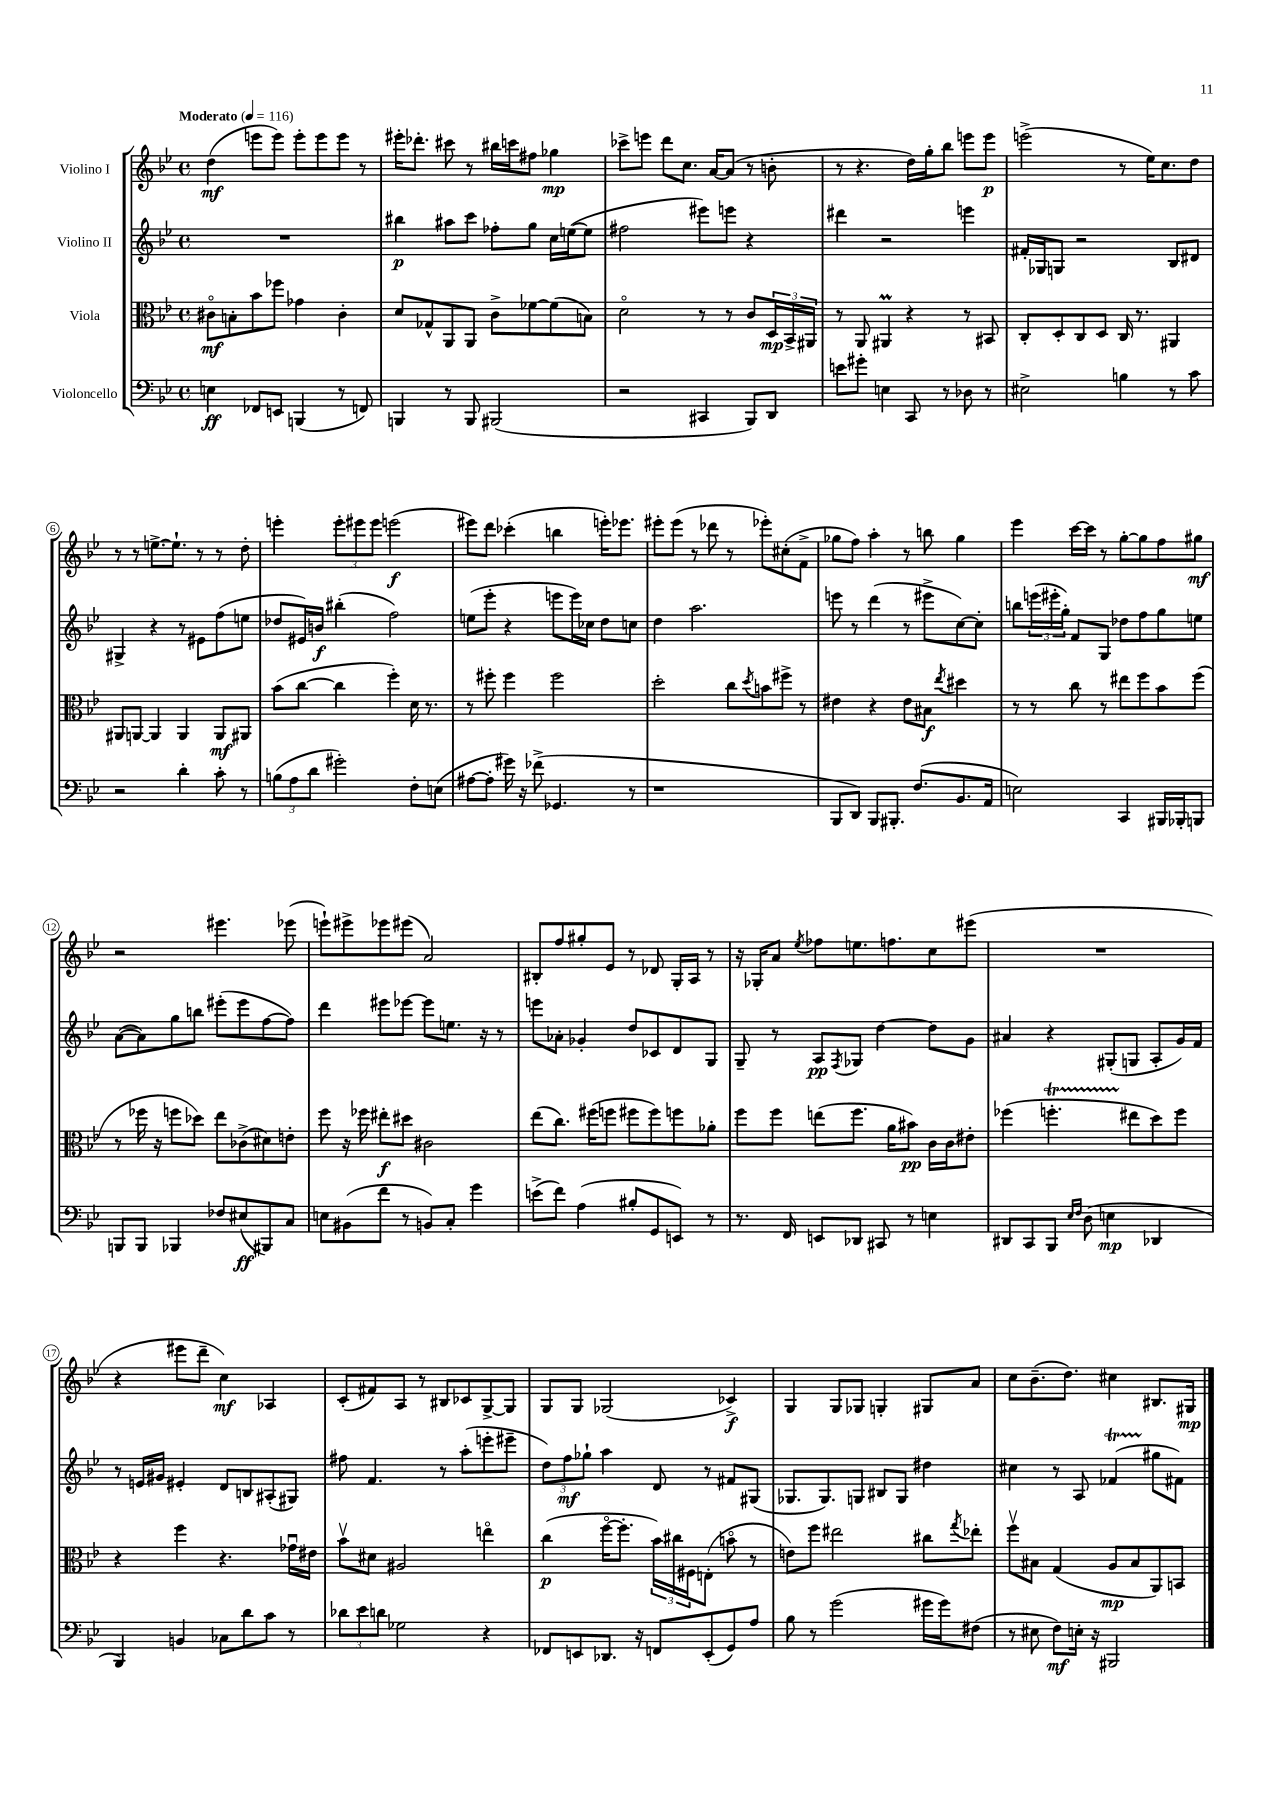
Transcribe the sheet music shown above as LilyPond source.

<<
\new StaffGroup <<
\new Staff = "s0" \with { instrumentName = "Violino I" } {
    \clef treble \key bes \major \defaultTimeSignature \time 4/4 \tempo "Moderato" 4 = 116
    d''4\mf( e'''8 e'''8) e'''8-. e'''8 e'''8 r8 |
    eis'''16-. des'''8.-. cis'''8 r8 bis''16 c'''16 fis''8 ges''4\mp |
    ces'''8-> e'''8 d'''8 c''8. a'16~ a'8( r8 b'8-. |
    r8 r4. d''16) g''16-. bes''8 e'''8 e'''8\p |
    e'''2->( r8 ees''16) c''8. d''8 |
    r8 r8 e''8.~-> e''8.-! r8 r8 d''8-. |
    e'''4-. \tuplet 3/2 { e'''8-. eis'''8 eis'''8 } e'''2\f( |
    eis'''8) d'''8 ces'''4-.( b''4 e'''16-.) ees'''8. |
    eis'''8-. eis'''8( r8 des'''8 r8 ees'''8-.) cis''8-.( f'8-> |
    ges''8 f''8) a''4-. r8 b''8 ges''4 |
    ees'''4 c'''16~ c'''16 r8 g''8~-. g''8 f''8 gis''8\mf |
    r2 eis'''4. ees'''8( |
    e'''8-!) eis'''8-> ees'''8 eis'''8( a'2) |
    bis8-. f''8 gis''8-. ees'8 r8 des'8 g16-. a16 r8 |
    r16 ges16-. a'8 \acciaccatura { ees''8 } fes''8 e''8. f''8. c''8 eis'''8( |
    R1 |
    r4 eis'''8 d'''8-- c''4\mf) aes4 |
    c'8-.( fis'8) a8 r8 bis8 ces'8 g8~-> g8 |
    g8 g8 ges2( ces'4->\f) |
    g4 g8 ges8 g4-. gis8 a'8 |
    c''8 bes'8.--( d''8.) cis''4 bis8. gis16\mp \bar "|." |
}
\new Staff = "s1" \with { instrumentName = "Violino II" } {
    \clef treble \key bes \major \defaultTimeSignature \time 4/4
    R1 |
    bis''4\p ais''8 c'''8 fes''8-. g''8 c''16 e''16~( e''8 |
    fis''2 eis'''8) e'''8 r4 |
    dis'''4 r2 e'''4 |
    fis'16-. ges16 g8 r2 bes8 dis'8 |
    gis4-> r4 r8 eis'8 f''8( e''8 |
    des''8 eis'16) b'16\f bis''4-.( f''2) |
    e''8( ees'''8-. r4 e'''8 e'''16) ces''16 d''8 c''8 |
    d''4 a''2. |
    e'''8 r8 d'''4( r8 eis'''8-> c''8~) c''8-. |
    b''8 \tuplet 3/2 { e'''16( eis'''16-. g''16-.) } f'8 g8 des''8 f''8 g''8 e''8 |
    a'8~( a'8) g''8 b''8 eis'''8-.( eis'''8 f''8~ f''8) |
    d'''4 eis'''8 ees'''8~ ees'''8 e''8. r16 r8 |
    e'''8 aes'8-. ges'4-. d''8 ces'8 d'8 g8 |
    g8-- r8 a8\pp \acciaccatura { f8 } ges8 d''4~ d''8 g'8 |
    ais'4 r4 gis8-.( g8 a8-. g'16) f'16 |
    r8 e'16 gis'16 eis'4-. d'8 b8 ais8-.( gis8) |
    fis''8 f'4. r8 a''8-.( e'''8-. eis'''8-- |
    \tuplet 3/2 { d''8) f''8\mf ges''8-! } a''4 d'8 r8 fis'8 gis8( |
    ges8. ges8.) g8 bis8 g8 dis''4 |
    cis''4 r8 a8 fes'4\startTrillSpan( gis''8\stopTrillSpan fis'8) \bar "|." |
}
\new Staff = "s2" \with { instrumentName = "Viola" } {
    \clef alto \key bes \major \defaultTimeSignature \time 4/4
    cis'8\flageolet\mf b8-. bes'8 fes''8 ges'4 cis'4-. |
    d'8 ges8-^ a,8 a,8 c'8-> fes'8~ fes'8( b8) |
    d'2\flageolet r8 r8 c'8 \tuplet 3/2 { d16\mp bes,16-> ais,16 } |
    r8 a,8 ais,4\prall r4 r8 bis,8 |
    c8-. d8-. c8 d8 c16 r8. ais,4 |
    ais,8 a,8~ a,4 a,4 a,8\mf ais,8 |
    bes'8( c''8~ c''4 f''4-.) d'16 r8. |
    r8 fis''8-. fis''4 fis''2 |
    d''2-. c''8 \acciaccatura { d''8 } b'8 fis''8-> r8 |
    eis'4 r4 eis'8 bis8\f \acciaccatura { ees''8 } dis''4 |
    r8 r8 c''8 r8 eis''8 f''8 bes'8 f''8( |
    r8 fes''16 r16 f''8 des''8) ees''8 ces'8->( dis'8) e'8-. |
    f''8 r16 fes''16 eis''8-.\f dis''8 cis'2 |
    ees''8( c''8.) fis''16( f''8 fis''8 fis''8) f''8 aes'8-. |
    f''8 f''8 e''8( f''8. a'16 bis'8\pp) c'16 c'16 eis'8-. |
    fes''4( f''4.-.\startTrillSpan eis''8\stopTrillSpan d''8) f''8 |
    r4 f''4 r4. ges'16\downbow eis'16 |
    bes'8\upbow dis'8 ais2 e''4\flageolet |
    c''4\p( f''16~\flageolet f''8.-. \tuplet 3/2 { bes'16) cis''16 fis16 } e8-.( b'8\flageolet r8 |
    e'8) f''8 eis''2 cis''8 \acciaccatura { g''8 } ees''8-. |
    f''8\upbow bis8 g4( a8\mp bis8 a,8) b,8 \bar "|." |
}
\new Staff = "s3" \with { instrumentName = "Violoncello" } {
    \clef bass \key bes \major \defaultTimeSignature \time 4/4
    e4\ff fes,8 e,8 b,,4( r8 f,8) |
    b,,4 r8 b,,8 bis,,2( |
    r2 cis,4 bes,,8) d,8 |
    e'8 gis'8-. e4 c,8 r8 des8 r8 |
    eis2-> b4 r8 c'8 |
    r2 d'4-. c'8-. r8 |
    \tuplet 3/2 { b8( a8 d'8 } gis'2-.) f8-. e8( |
    ais8~ ais8-. gis'16) r16 fes'8->( ges,4. r8 |
    r1 |
    bes,,8 d,8) bes,,8 bis,,8.-. f8.( bes,8. a,16 |
    e2) c,4 bis,,16 bes,,16-. b,,8 |
    b,,8 b,,8 bes,,4 fes8 eis8\ff( bis,,8) c8 |
    e8 bis,8( f'8 r8 b,8) c8-. g'4 |
    e'8->( f'8) a4( bis8-. g,8 e,8) r8 |
    r8. f,16 e,8 des,8 cis,8 r8 e4 |
    dis,8 c,8 bes,,8 \grace { ees16 f16 } d8( e4\mp des,4 |
    bes,,4) b,4 ces8 d'8 c'8 r8 |
    \tuplet 3/2 { des'8 ees'8 d'8 } ges2 r4 |
    fes,8 e,8 des,8. r16 f,8 e,8-.( g,8) a8 |
    bes8 r8 g'2( gis'16 gis'16) fis8( |
    r8 eis8 f8\mf) e16-. r16 bis,,2 \bar "|." |
}
>>
>>
\layout { \context { \Score \override BarNumber.stencil = #(make-stencil-circler 0.1 0.3 ly:text-interface::print) } }
